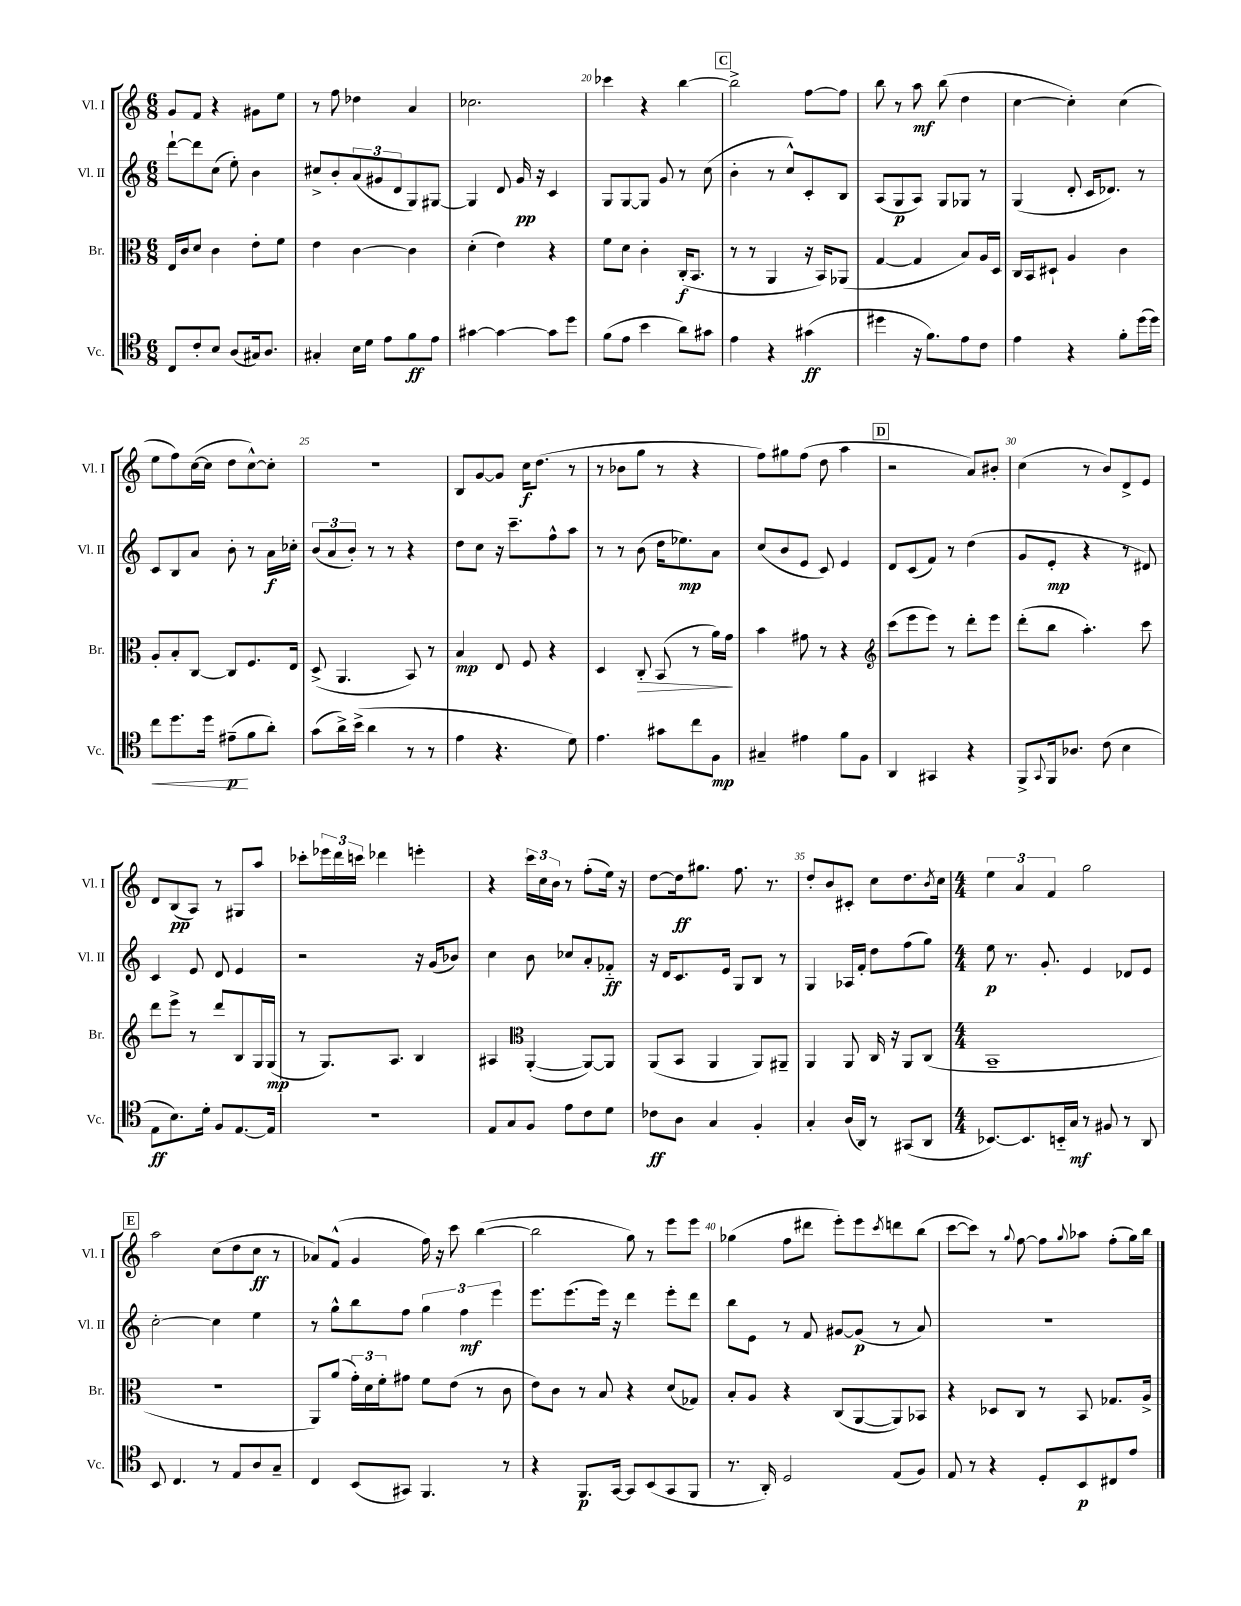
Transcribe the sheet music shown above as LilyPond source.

<<
\new StaffGroup <<
\new Staff = "s0" \with { instrumentName = "Vl. I" shortInstrumentName = "Vl. I" } {
    \clef treble \key c \major \numericTimeSignature \time 6/8
    g'8 f'8 r4 gis'8 e''8 |
    r8 f''8 des''4 a'4 |
    ces''2. |
    ces'''4 r4 b''4~ |
    \mark \markup { \box "C" } b''2-> f''8~ f''8 |
    b''8 r8 a''8\mf b''8( d''4 |
    c''4~ c''4-.) c''4( |
    e''8 f''8) c''16~( c''16 d''8 c''8~-^) c''8-. |
    R2. |
    b8 g'8~ g'8 c''16\f d''8.( r8 |
    r8 bes'8 g''8 r8 r4 |
    f''8) gis''8 f''8( d''8 a''4 |
    \mark \markup { \box "D" } r2 a'8) bis'8-. |
    c''4( r8 b'8) d'8-> e'8 |
    d'8 b8\pp( a8) r8 gis8 a''8 |
    ces'''8-. \tuplet 3/2 { ees'''16 d'''16 c'''16 } des'''4 e'''4-. |
    r4 \tuplet 3/2 { c'''16 c''16 b'16 } r8 f''8-.( e''16) r16 |
    d''8~ d''16\ff gis''8. f''8. r8. |
    d''8-. b'8 cis'8-. c''8 d''8. \acciaccatura { b'8 } c''16 |
    \numericTimeSignature \time 4/4 \tuplet 3/2 { e''4 a'4 f'4 } g''2 |
    \mark \markup { \box "E" } a''2 c''8( d''8 c''8\ff r8 |
    aes'8) f'8-^( g'4 f''16) r16 c'''8 b''4~( |
    b''2 g''8) r8 e'''8 e'''8 |
    ges''4( f''8 dis'''8 e'''8-.) e'''8 \acciaccatura { c'''8 } d'''8 b''8( |
    c'''8~ c'''8) r8 \appoggiatura { g''8 } f''8~ f''8 \appoggiatura { g''8 } aes''8 f''8-.( g''16) b''16 \bar "|." |
}
\new Staff = "s1" \with { instrumentName = "Vl. II" shortInstrumentName = "Vl. II" } {
    \clef treble \key c \major \numericTimeSignature \time 6/8
    d'''8~-! d'''8 c''8( e''8-.) b'4 |
    cis''8-> b'8-. \tuplet 3/2 { a'8( gis'8 d'8 } g8) gis8~ |
    gis4 d'8 g'16\pp r16 c'4 |
    g8 g8~ g8 g'8 r8 c''8( |
    \mark \markup { \box "C" } b'4-. r8 c''8-^) c'8-. b8 |
    a8( g8\p a8) g8 ges8 r8 |
    g4( d'8-. c'16 des'8.) r8 |
    c'8 b8 a'8 b'8-. r8 a'16\f ces''16-. |
    \tuplet 3/2 { b'8( a'8 b'8-.) } r8 r8 r4 |
    d''8 c''8 r16 c'''8.-- f''8-^ a''8 |
    r8 r8 b'8( d''16 ees''8.\mp) a'8 |
    c''8( b'8 e'8 c'8) e'4 |
    \mark \markup { \box "D" } d'8 c'8( f'8) r8 d''4( |
    g'8 e'8-.\mp r4 r8 dis'8) |
    c'4 e'8 d'8 e'4 |
    r2 r16 g'16( bes'8) |
    c''4 b'8 ces''8 a'8-. fes'8-_\ff |
    r16 d'16 c'8. e'16 g8 b8 r8 |
    g4 aes16 f'16-. d''8 f''8( g''8) |
    \numericTimeSignature \time 4/4 e''8\p r8. g'8.-. e'4 des'8 e'8 |
    \mark \markup { \box "E" } c''2~-. c''4 e''4 |
    r8 g''8-^ b''8 f''8 \tuplet 3/2 { g''4 f''4\mf e'''4 } |
    e'''8. e'''8.( e'''16) r16 d'''4 e'''8-. d'''8 |
    b''8 e'8 r8 f'8 gis'8~ gis'8\p( r8 a'8) |
    R1 \bar "|." |
}
\new Staff = "s2" \with { instrumentName = "Br." shortInstrumentName = "Br." } {
    \clef alto \key c \major \numericTimeSignature \time 6/8
    e16 c'16 d'8 c'4 e'8-. f'8 |
    e'4 c'4~ c'4 |
    d'4-.( e'4) r4 |
    f'8 d'8 c'4-. c16-.\f( b,8. |
    \mark \markup { \box "C" } r8 r8 a,4 r16 b,16) aes,8( |
    g4~ g4 b8) a16 d16 |
    c16 b,16 dis8-! a4 c'4 |
    a8-. b8-. c8~ c8 f8. e16 |
    d8->( a,4. b,8) r8 |
    b4\mp e8 f8 r4 |
    d4 c8-.\> b,8( r8 a'16) g'16\! |
    b'4 gis'8 r8 r4 |
    \mark \markup { \box "D" } \clef treble c'''8( e'''8 e'''8) r8 d'''8-. e'''8 |
    d'''8-.( b''8 a''4.-.) c'''8 |
    d'''8 e'''8-> r8 d'''8 b8 g16 g16\mp( |
    r8 g8.) a8. b4 |
    ais4 \clef alto a,4~-.( a,8~) a,8 |
    a,8( b,8 a,4 a,8) ais,8-- |
    a,4 a,8 c16 r16 a,8 c8( |
    \numericTimeSignature \time 4/4 b,1-- |
    \mark \markup { \box "E" } R1 |
    a,8) a'8( \tuplet 3/2 { g'16-.) d'16 f'16-. } gis'8 f'8 e'8( r8 c'8 |
    e'8) c'8 r8 b8 r4 d'8( ges8) |
    b8-. a8 r4 c8( a,8~ a,8) bes,8 |
    r4 des8 c8 r8 b,8 ges8. a16-> \bar "|." |
}
\new Staff = "s3" \with { instrumentName = "Vc." shortInstrumentName = "Vc." } {
    \clef tenor \key c \major \numericTimeSignature \time 6/8
    c8 c'8-. b8 a8( gis16) a8. |
    gis4-. b16 d'16 e'8 f'8\ff e'8 |
    gis'4~ gis'4~ gis'8 d''8 |
    f'8( e'8 b'4 a'8) gis'8 |
    \mark \markup { \box "C" } e'4 r4 gis'4\ff( |
    dis''4 r16 f'8.) e'8 c'8 |
    e'4 r4 f'8-. d''16( d''16) |
    c''8\< d''8. d''16 eis'8--\p\!( f'8 a'8-.) |
    g'8( a'16->) b'16->( a'4 r8 r8 |
    e'4 r4. d'8) |
    e'4. gis'8 c''8 f8\mp |
    gis4-- eis'4 f'8 f8 |
    \mark \markup { \box "D" } a,4 gis,4 r4 |
    f,8-> \appoggiatura { g,8 } f,16 aes8. c'8( b4 |
    e8\ff b8.) d'16-. f8 e8.~ e16 |
    R2. |
    e8 g8 f8 e'8 c'8 d'8 |
    ces'8\ff a8 g4 f4-. |
    g4-. a16( a,16) r8 gis,8( a,8 |
    \numericTimeSignature \time 4/4 bes,8.~) bes,8. b,16-_ g16\mf r8 fis8 r8 a,8 |
    \mark \markup { \box "E" } b,8 c4. r8 e8 a8 g8-- |
    c4 b,8( gis,8) f,4. r8 |
    r4 f,8.\p g,16~ g,8 b,8( g,8 f,8 |
    r8. a,16-.) d2 e8( f8) |
    e8 r8 r4 d8-. b,8\p cis8 e'8 \bar "|." |
}
>>
>>
\layout { \context { \Score currentBarNumber = #17 \override BarNumber.break-visibility = ##(#f #t #t) barNumberVisibility = #(every-nth-bar-number-visible 5) } }
